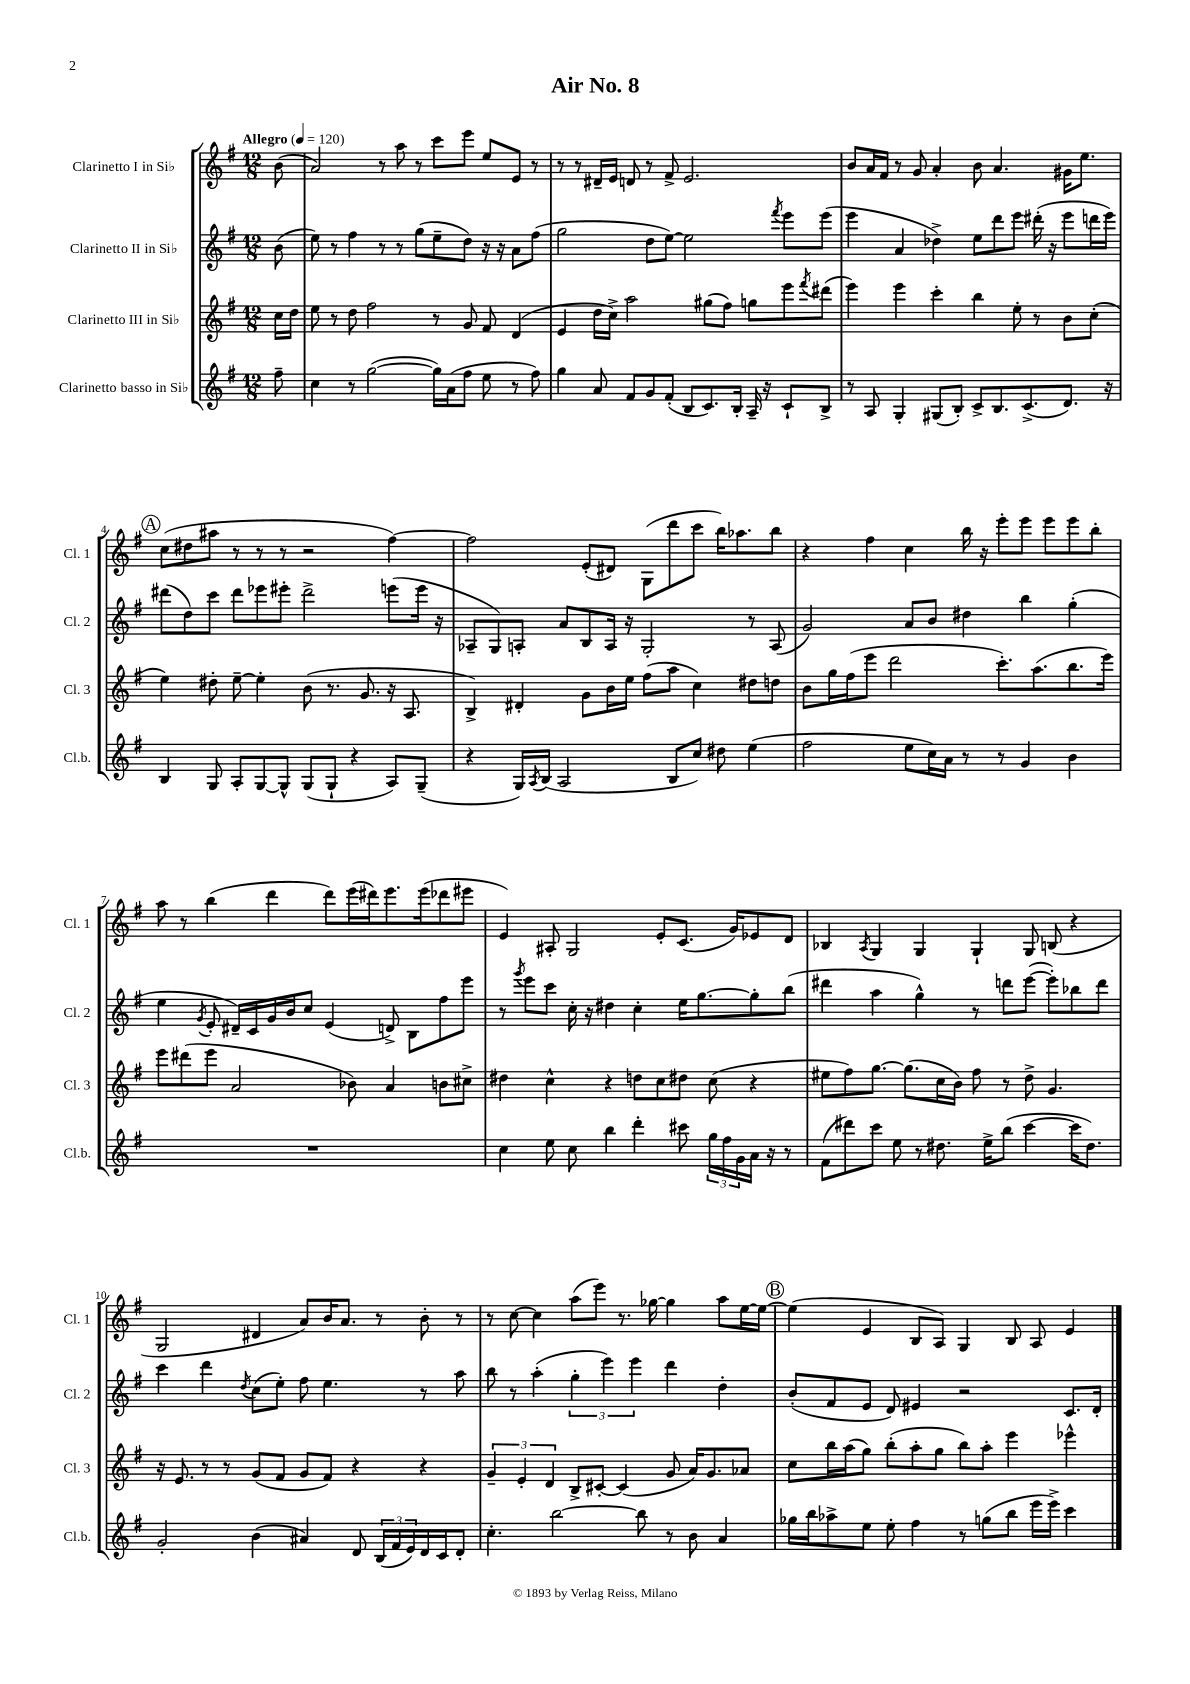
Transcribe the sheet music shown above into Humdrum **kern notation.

**kern	**kern	**kern	**kern
*staff4	*staff3	*staff2	*staff1
*clefG2	*clefG2	*clefG2	*clefG2
*k[f#]	*k[f#]	*k[f#]	*k[f#]
*M12/8	*M12/8	*M12/8	*M12/8
*MM120	*MM120	*MM120	*MM120
8ff#~	16cc	(8b	(8b
.	16dd	.	.
=	=	=	=
4cc	8ee	8ee)	2a)
.	8r	8r	.
8r	8dd	4ff#	.
([2gg	2ff#	.	.
.	.	8r	8r
.	.	8r	8aa
.	.	(8gg	8r
16gg])	8r	8ee~	8ccc
(16a	.	.	.
8ff#	8g	8dd)	8eee
8ee	8f#	16r	8ee
.	.	16r	.
8r	(4d	8a	8e
8ff#)	.	(8ff#	8r
=	=	=	=
4gg	4e	2gg	8r
.	.	.	8r
8a	16dd	.	16d#~
.	16cc^)	.	16e
8f#	2aa	.	8d
8g	.	8dd	8r
(8f#'	.	[8ee)	8f#^
8B	.	2ee]	2.e
8.c)	(8gg#	.	.
.	8ff#)	.	.
16B'	.	.	.
16A~	8gg	.	.
16r	.	.	.
.	.	8qfff#	.
8c`	8eee	8eee	.
.	8qfff#	.	.
8B^	(8ddd#	(8eee	.
=	=	=	=
8r	4eee)	4eee	8b
8A	.	.	16a
.	.	.	16f#
4G'	4eee	4a	8r
.	.	.	8g
(8G#	4ccc'	4dd-^)	4a'
8B')	.	.	.
8c^	4bb	8ee	8b
8.B	.	8ddd	4.a
.	8ee'	8eee	.
(8.c^	.	.	.
.	8r	(16ddd#'	.
.	.	16r	.
8.d)	8b	8eee	16g#
.	.	.	8.ee
.	(8cc'	16ddd	.
16r	.	16eee)	.
=	=	=	=
4B	4ee)	(8ddd#	(8cc
.	.	8dd)	8dd#
8G	8dd#'	8ccc	8aa#
8A'	[8ee~	8ddd#	8r
[8G	4ee']	8eee-	8r
8G^^]	.	8eee#'	8r
(8G	(8b	2ddd#^	2r
8G`	8.r	.	.
4r	.	.	.
.	8.g	.	.
8A)	16r	(8eee	[4ff#)
.	8.A	.	.
(8G~	.	16eee	.
.	.	16r	.
=	=	=	=
4r	4B^)	8A-~	2ff#]
.	.	8G)	.
16G)	4d#'	8A'	.
8qA	.	.	.
(16B	.	.	.
2A	.	8a	.
.	8g	8B	(8e'
.	16b	16A	8d#)
.	16ee	16r	.
.	(8ff#	2G'	(8G
8B	8aa	.	8ddd
8cc)	4cc)	.	8ccc
8dd#	.	.	16bb)
.	.	.	8.aa-
(4ee	8dd#	8r	.
.	8dd	(8A	8bb
=	=	=	=
2ff#	8b	2g)	4r
.	16gg	.	.
.	(16ff#	.	.
.	8eee	.	4ff#
.	2ddd	.	.
8ee	.	8a	4cc
16cc)	.	8b	.
16a	.	.	.
8r	.	4dd#	16bb
.	.	.	16r
8r	8.ccc')	.	8eee'
4g	.	4bb	8eee
.	(8.aa	.	.
.	.	.	8eee
4b	8.bb	(4gg'	8eee
.	.	.	8bb'
.	16eee)	.	.
=	=	=	=
1.r	8eee	4ee	8aa
.	(8ddd#	.	8r
.	.	8qg	.
.	8eee	8e'	(4bb
.	2a	16d#~)	.
.	.	16c	.
.	.	16g	4ddd
.	.	16b	.
.	.	8cc	.
.	.	(4e	8ddd)
.	8b-)	.	(16eee
.	.	.	16ddd#)
.	4a	8d^)	8.eee
.	.	8B	.
.	.	.	(16eee
.	8b	8ff#	8ddd-
.	8cc#^	8eee	8eee#
=	=	=	=
4cc	4dd#	8r	4e)
.	.	8qggg	.
.	.	8eee	.
8ee	4cc^^	8ccc	8A#'
8cc	.	16cc'	2G
.	.	16r	.
4bb	4r	4dd#	.
4ddd'	8dd	4cc'	.
.	8cc	.	8e'
8ccc#	8dd#	16ee	(8.c
.	.	[8.gg	.
24gg	(8cc	.	.
24ff#	.	.	.
.	.	.	16g)
24g	.	.	.
16a	4r	8gg']	8e-
16r	.	.	.
8r	.	(8bb	8d
=	=	=	=
(8f#	8ee#	4ddd#	4B-
8ddd#)	8ff#)	.	.
.	.	.	8qA
8ccc	[8.gg	4aa	4G
8ee	.	.	.
.	(8.gg]	.	.
8r	.	4gg^^)	4G
8.dd#	16cc	.	.
.	16b)	.	.
.	8ff#	8r	4G`
16ee^	.	.	.
(8bb	8r	8ddd	.
[4ccc	8dd^	([8eee	8G
.	4.g	8eee'])	(8B
16ccc]	.	8bb-	4r
8.dd#)	.	.	.
.	.	8ddd	.
=	=	=	=
2g'	16r	4ccc	2G
.	8.e	.	.
.	8r	4ddd	.
.	8r	.	.
.	.	8qdd	.
(4b	(8g	(8cc	4d#
.	8f#	8ee')	.
4a#)	8g	8ff#	8a)
.	8f#)	4.ee	16b
.	.	.	8.a
8d	4r	.	.
(24B	.	.	8r
24f#	.	.	.
24e)	.	.	.
16d	4r	8r	8b'
16c	.	.	.
8d'	.	8aa	8r
=	=	=	=
4.cc'	6g~	8bb	8r
.	.	8r	[8cc
.	6e'	.	.
.	.	(4aa'	4cc]
.	6d	.	.
[2bb	.	.	.
.	8B^	6gg'	(8aa
.	[8c#'	.	8eee)
.	.	6eee)	.
.	(4c#]	.	8.r
.	.	6eee	.
8bb]	.	.	.
.	.	.	[16gg-
8r	8g	4ddd	4gg-]
8b	16a)	.	.
.	8.g	.	.
4a	.	4dd'	8aa
.	8a-	.	[16ee
.	.	.	16ee_
=	=	=	=
16gg-	8cc	(8b'	(4ee]
16bb	.	.	.
8aa-^	16bb	8f#	.
.	(16aa	.	.
8ee	8gg)	8e	4e
8ee'	(8bb'	8d)	.
4ff#	8aa'	4e#	8B
.	8gg	.	8A)
8r	8bb)	2r	4G
(8gg	8aa'	.	.
8bb	4eee	.	8B
16eee	.	.	8A
16eee^)	.	.	.
4ccc	4eee-^^	8.c	4e
.	.	16d'	.
==	==	==	==
*-	*-	*-	*-
